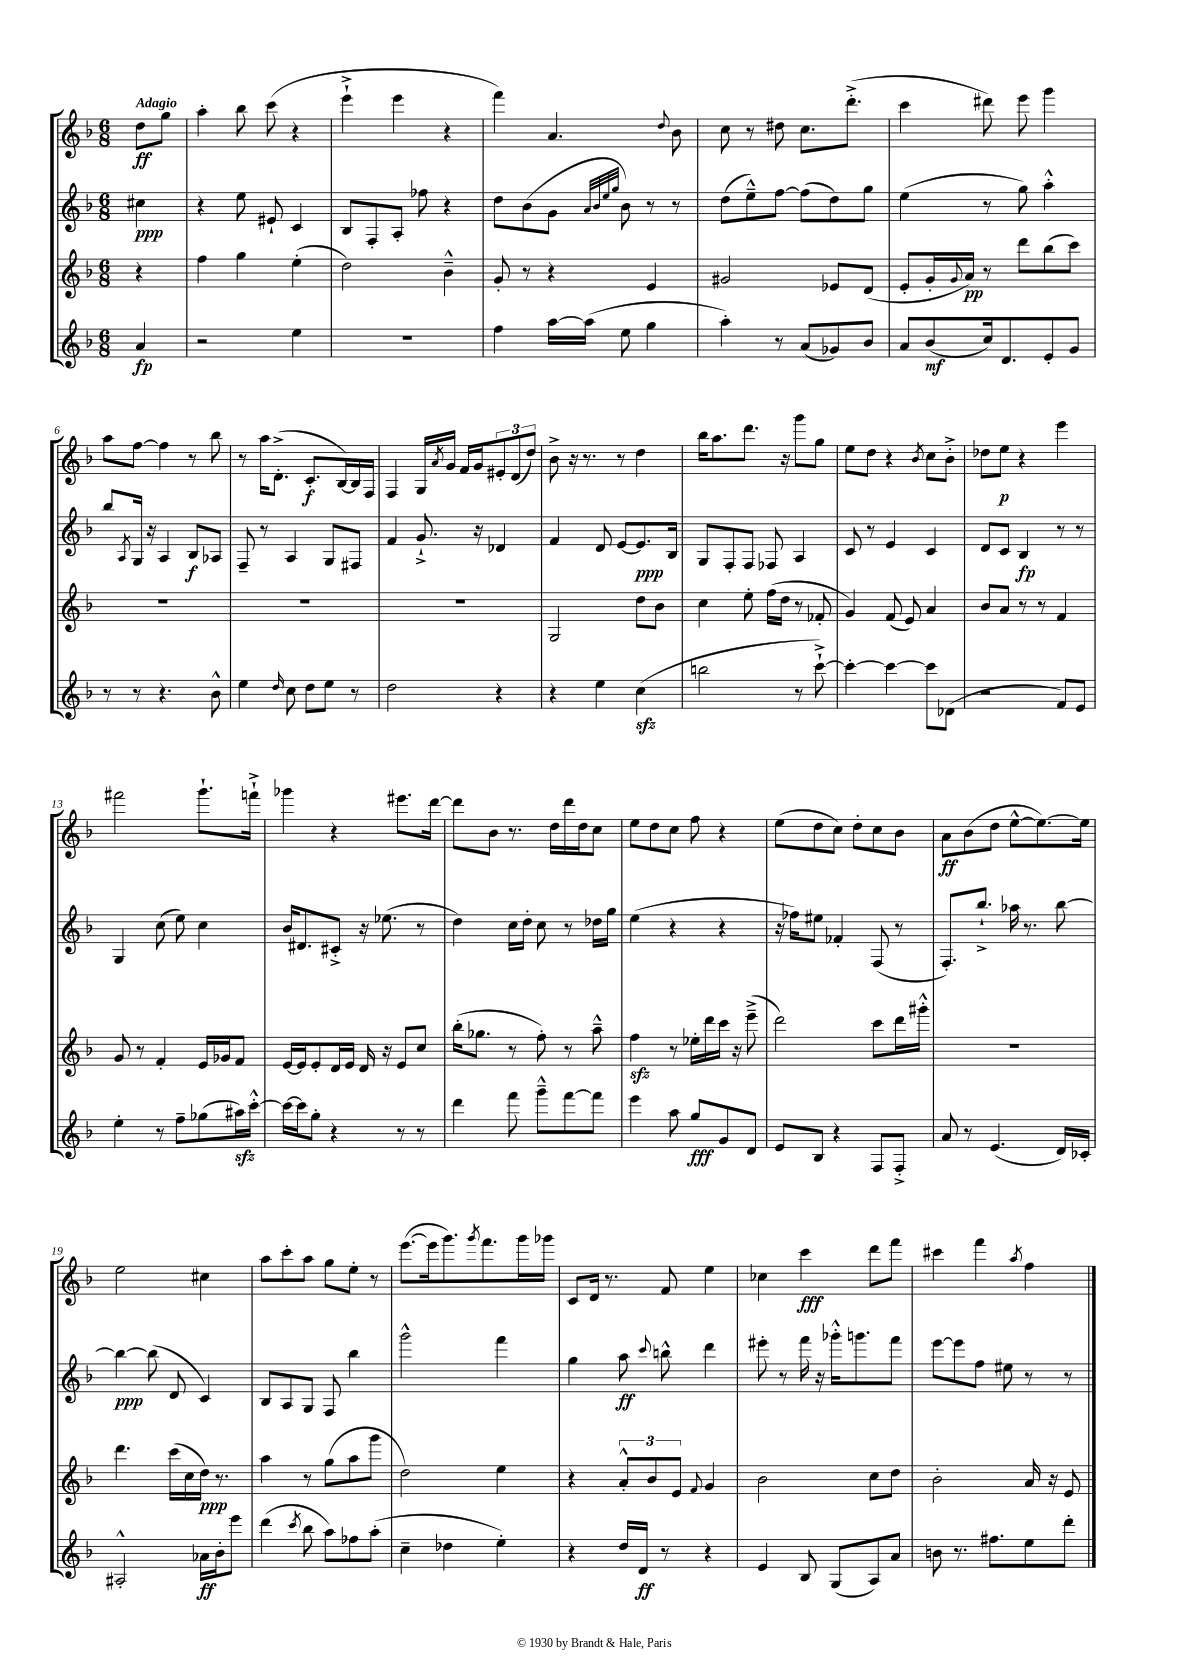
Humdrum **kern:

**kern	**kern	**kern	**kern
*staff4	*staff3	*staff2	*staff1
*clefG2	*clefG2	*clefG2	*clefG2
*k[b-]	*k[b-]	*k[b-]	*k[b-]
*M6/8	*M6/8	*M6/8	*M6/8
4a	4r	4cc#	8dd
.	.	.	8gg
=	=	=	=
2r	4ff	4r	4aa'
.	4gg	8ee	8bb-
.	.	8e#`	(8ccc
4ee	(4ee'	4c	4r
=	=	=	=
2.r	2dd)	8B-	4eee`^
.	.	8F'	.
.	.	8A'	4eee
.	.	8ff-	.
.	4b-~^^	4r	4r
=	=	=	=
4ff	8g'	8dd	4fff)
.	8r	(8b-	.
[16aa	4r	8g	4.a
(16aa]	.	.	.
.	.	32qqa	.
.	.	32qqb-	.
.	.	32qqee	.
.	.	32qqgg	.
8ee	.	8b-)	.
4gg	4e	8r	.
.	.	.	8qqdd
.	.	8r	8b-
=	=	=	=
4aa')	2g#	(8dd	8cc
.	.	8ee~^^)	8r
8r	.	[8ff	8dd#
(8a	.	(8ff]	8.cc
8g-)	8e-	8dd)	.
.	.	.	(8.ddd'^
8b-	(8d	8gg	.
=	=	=	=
8a	8e'	(4ee	4ccc
(8b-	16g'	.	.
.	8qqg	.	.
.	16a)	.	.
16cc)	8r	8r	8ddd#)
8.d	.	.	.
.	8ddd	8gg)	8eee
8e'	(8bb-	4aa'^^	4ggg
8g	8ccc)	.	.
=	=	=	=
8r	2.r	8bb-	8aa
.	.	8qA	.
8r	.	16G	[8ff
.	.	16r	.
4.r	.	4A	4ff]
.	.	8B-	8r
8b-^^	.	8A-	8bb-
=	=	=	=
4ee	2.r	8F~	8r
.	.	8r	16aa
.	.	.	(8.d'^
16qqdd	.	.	.
8cc	.	4A	.
8dd	.	.	8.c'
8ee	.	8G	.
.	.	.	[16B-)
8r	.	8F#	16B-]
.	.	.	16F
=	=	=	=
2dd	2.r	4f	4F
.	.	8.g`^	16G
.	.	.	8qa
.	.	.	16g
.	.	.	16f
.	.	16r	16g
4r	.	4d-	12e#'
.	.	.	(12d
.	.	.	12dd)
=	=	=	=
4r	2G	4f	8b-^
.	.	.	16r
.	.	.	8.r
4ee	.	8d	.
.	.	[8e	8r
(4cc	8dd	8.e]	4dd
.	8b-	.	.
.	.	16B-	.
=	=	=	=
2bb	4cc	8G	16bb-
.	.	.	8.aa
.	.	8F'	.
.	8ee'	8F	8.ddd
.	(16ff	8F-	.
.	16dd	.	16r
8r	8r	4A	8ggg
[8ccc`^)	8f-'	.	8gg
=	=	=	=
4ccc'_	4g)	8c	8ee
.	.	8r	8dd
4ccc_	(8f	4e	4r
.	8e)	.	.
.	.	.	8qb-
8ccc]	4a	4c	8cc
(8d-	.	.	8b-'^
=	=	=	=
2r	8b-	8d	8dd-
.	8a	8c	8ee
.	8r	4B-	4r
.	8r	.	.
8f)	4f	8r	4eee
8e	.	8r	.
=	=	=	=
4ee'	8g	4G	2fff#
.	8r	.	.
8r	4f'	(8cc	.
8ff~	.	8ee)	.
(8gg-	16e	4cc	8.ggg`
.	16g-	.	.
16aa#)	8f	.	.
[16ccc'^^	.	.	16fff`^
=	=	=	=
16ccc_	[16e	16b-	4ggg-
16ccc]	16e]	8.d#	.
8gg'	8e'	.	.
4r	16d	8c#'^	4r
.	16e	.	.
.	16d	16r	.
.	16r	(8.ee-	.
8r	8e	.	8.eee#
8r	8cc	8r	.
.	.	.	[16ddd
=	=	=	=
4ddd	(16bb-'	4dd)	8ddd]
.	8.gg-	.	.
.	.	.	8b-
8fff	8r	16cc	8.r
.	.	16dd'	.
8ggg~^^	8ff')	8cc	.
.	.	.	16dd
[8fff	8r	8r	16ddd
.	.	.	16dd
8fff]	8aa~^^	16dd-	8cc
.	.	16gg	.
=	=	=	=
4eee	4ff	(4ee	8ee
.	.	.	8dd
8aa	8r	4r	8cc
8gg	16ee-'	.	8ff
.	16ddd	.	.
8g	16ccc	4r	4r
.	16r	.	.
8d	(8eee~^	.	.
=	=	=	=
8e	2ddd)	16r	(8ee
.	.	16ff-)	.
8B-	.	8ee#	8dd
4r	.	4f-'	8cc)
.	.	.	8dd'
8F	8ccc	(8F	8cc
8F'^	16ddd	8r	8b-
.	16ggg#'^^	.	.
=	=	=	=
8a	2.r	8.F')	8a
8r	.	.	(8b-
.	.	8.bb-`^	.
(4.e	.	.	8dd
.	.	16aa-	[8ee^^
.	.	8.r	.
.	.	.	8.ee_)
16d)	.	[8bb-	.
16c-'	.	.	16ee]
=	=	=	=
2A#'^^	4.ddd	4bb-_	2ee
.	.	(8bb-]	.
.	(16ccc	8d	.
.	16cc	.	.
16a-	16dd)	4c)	4cc#
16b-'	8.r	.	.
8eee	.	.	.
=	=	=	=
(4ddd	4aa	8B-	8aa
.	.	8A	8ccc'
8qccc	.	.	.
8bb-	8r	8G	8aa
8aa)	(8gg	8F	8gg
8ff-	8aa	4bb-	8ee'
(8aa'	8ggg	.	8r
=	=	=	=
4cc~	2dd)	2ggg^^	([8.eee
.	.	.	16eee]
4dd-	.	.	8.ggg)
.	.	.	8qggg
.	.	.	8.fff
4ee')	4ee	4fff	.
.	.	.	16ggg
.	.	.	16ggg-
=	=	=	=
4r	4r	4gg	8c
.	.	.	16d
.	.	.	8.r
16dd	12a'^^	8aa	.
16d	.	.	.
.	12b-	.	.
.	.	8qqccc	.
8r	.	8bb^^	8f
.	12e	.	.
.	8qqf	.	.
4r	4g	4ddd	4ee
=	=	=	=
4e	2b-	8eee#'	4cc-
.	.	8r	.
8B-	.	16fff	4ccc
.	.	16r	.
(8G	.	16ggg-'^^	.
.	.	8.ggg	.
8A)	8cc	.	8ddd
8a	8dd	8fff	8fff
=	=	=	=
8b	2b-'	[8eee	4ccc#
8.r	.	8eee]	.
.	.	8ff	4fff
8.ff#	.	.	.
.	.	8ee#	.
.	.	.	8qaa
8ee	16a	8r	4ff
.	16r	.	.
8ddd'	8e	8r	.
==	==	==	==
*-	*-	*-	*-
